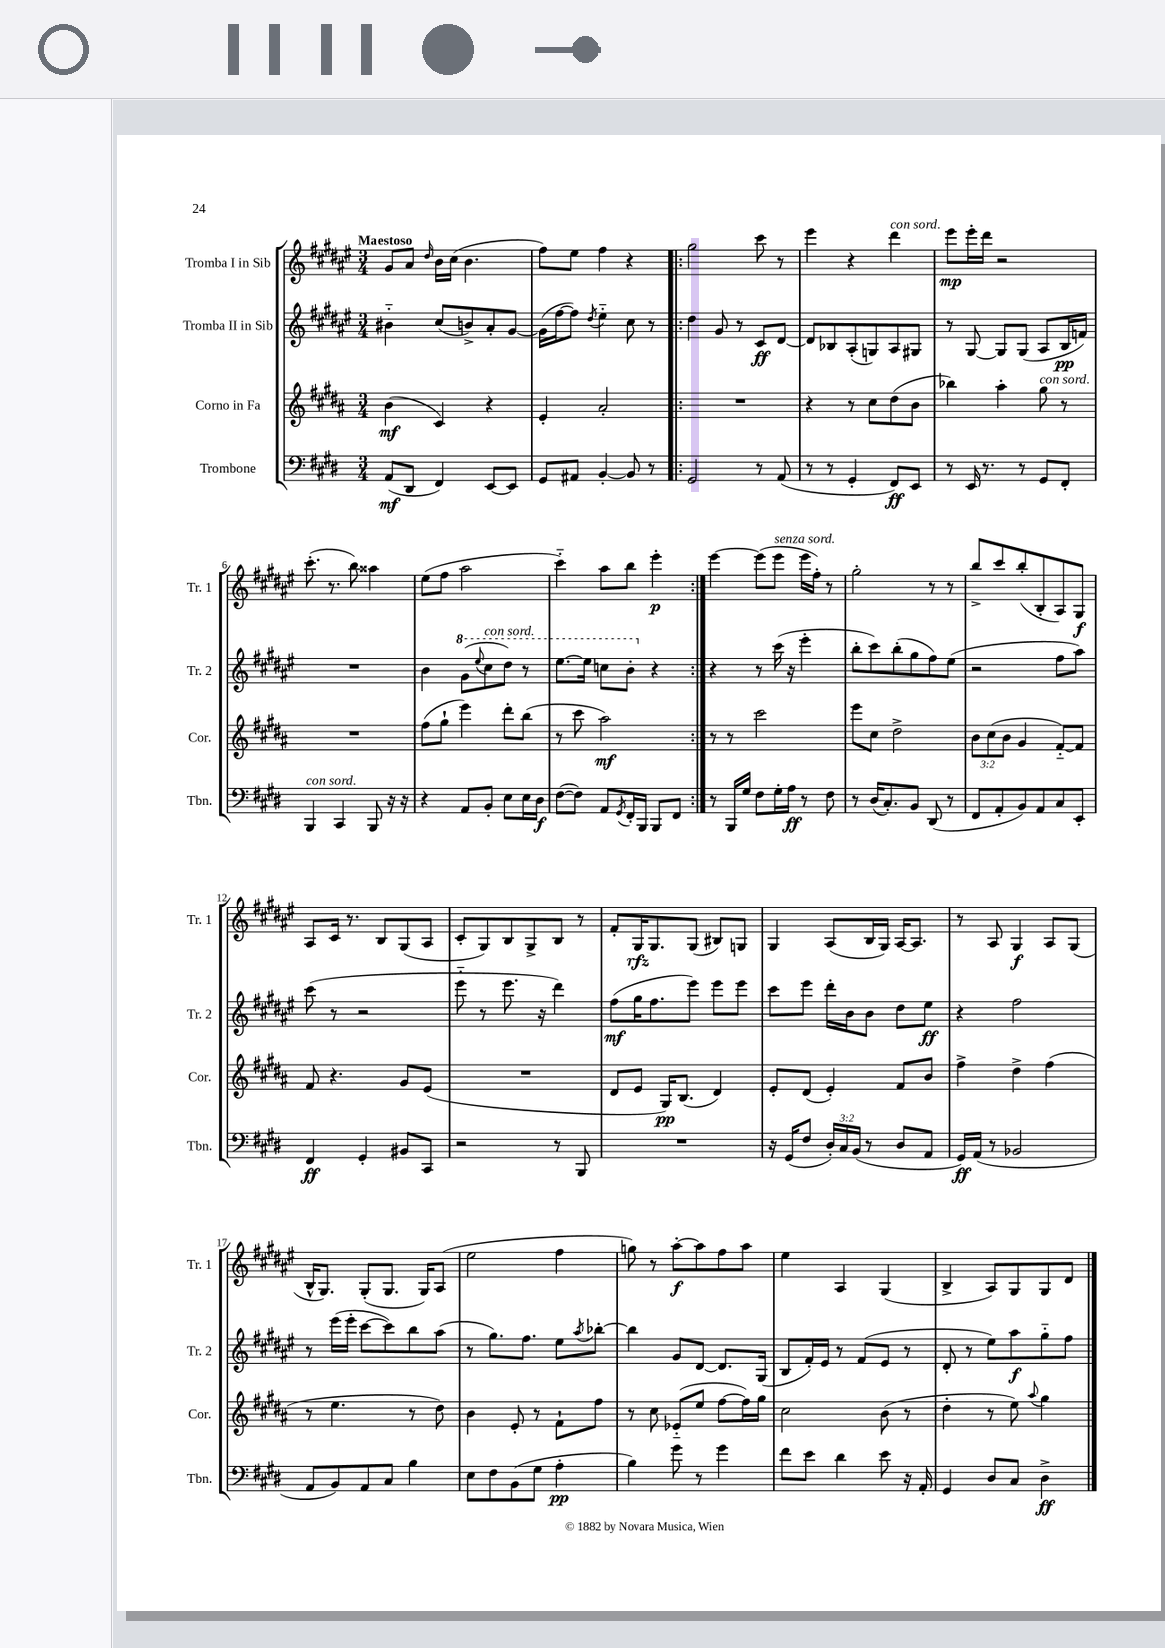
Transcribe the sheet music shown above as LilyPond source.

<<
\new StaffGroup <<
\new Staff = "s0" \with { instrumentName = "Tromba I in Sib" shortInstrumentName = "Tr. 1" } {
    \clef treble \key fis \major \numericTimeSignature \time 3/4 \tempo "Maestoso"
    gis'8 ais'8 \grace { dis''16 } b'16 cis''16( b'4. |
    fis''8) eis''8 fis''4 r4 |
    \repeat volta 2 { gis''2 cis'''8 r8 |
    eis'''4 r4 dis'''4^\markup { \italic "con sord." } |
    eis'''8\mp eis'''16-. dis'''16 r2 |
    cis'''8.-.( r8. b''8) aisis''4 |
    eis''8( fis''8 ais''2 |
    cis'''4-_) ais''8 b''8 eis'''4-.\p | }
    eis'''4~ eis'''8( eis'''8^\markup { \italic "senza sord." } eis'''16 fis''16-.) r8 |
    gis''2-. r8 r8 |
    b''8-> cis'''8 b''8-.( b8-. ais8) gis8\f |
    ais8 cis'16 r8. b8 gis8( ais8 |
    cis'8-. gis8) b8 gis8-> b8 r8 |
    fis'8-. gis16\rfz gis8. gis8( bis8) g8 |
    gis4 ais8( b16 gis16) ais16~ ais8. |
    r8 ais8 gis4\f ais8 gis8( |
    b16-^ gis8.) gis8-.( gis8. gis16) ais8( |
    eis''2 fis''4 |
    g''8) r8 ais''8~-.\f ais''8 fis''8 ais''8 |
    eis''4 ais4 gis4( |
    b4-> ais8) gis8 gis8 dis'8 \bar "|." |
}
\new Staff = "s1" \with { instrumentName = "Tromba II in Sib" shortInstrumentName = "Tr. 2" } {
    \clef treble \key fis \major \numericTimeSignature \time 3/4
    bis'4-_ cis''8( b'8->) ais'8-. gis'8~ |
    gis'16( fis''16~ fis''8) \acciaccatura { dis''8 } eis''4-_ cis''8 r8 |
    \repeat volta 2 { dis''4 gis'8 r8 cis'8\ff dis'8~ |
    dis'8 bes8 ais8-.( g8) ais8 gis8 |
    r8 gis8~ gis8 gis8( ais8 b16\pp f'16) |
    R2. |
    b'4 \ottava #1 gis''8( \appoggiatura { eis'''8 } cis'''8^\markup { \italic "con sord." } dis'''8) r8 |
    eis'''8.~ eis'''16 c'''8 b''8-. \ottava #0 r4 | }
    r4 r8 cis'''16( r16 eis'''4-. |
    b''8-. cis'''8) b''8-.( gis''8 fis''8) eis''8( |
    r2 fis''8 ais''8) |
    cis'''8( r8 r2 |
    eis'''8-_ r8 eis'''8. r16 dis'''4) |
    fis''8\mf( gis''16 fis''8. eis'''8) eis'''8 eis'''8 |
    cis'''8 eis'''8 dis'''16-. b'16 b'8 dis''8 eis''8\ff |
    r4 fis''2 |
    r8 eis'''16( eis'''16-. cis'''8~ cis'''8) b''8 ais''8( |
    r8 gis''8.) fis''8. eis''8 \acciaccatura { ais''8 } bes''8~-. |
    bes''4 gis'8 dis'8~ dis'8. gis16( |
    b8 fis'16-.) eis'16 r8 fis'8( eis'8 r8 |
    dis'8-. r8 eis''8) ais''8\f gis''8-_ fis''8 \bar "|." |
}
\new Staff = "s2" \with { instrumentName = "Corno in Fa" shortInstrumentName = "Cor." } {
    \clef treble \key b \major \numericTimeSignature \time 3/4 \override Staff.TupletNumber.text = #tuplet-number::calc-fraction-text
    b'4\mf( cis'4) r4 |
    e'4-. ais'2-. |
    \repeat volta 2 { R2. |
    r4 r8 cis''8 dis''8( b'8 |
    bes''4) ais''4-. gis''8^\markup { \italic "con sord." } r8 |
    R2. |
    fis''8( gis''8-! e'''4) dis'''8-. b''8( |
    r8 cis'''8 ais''2\mf) | }
    r8 r8 cis'''2 |
    e'''8 cis''8 dis''2-> |
    \tuplet 3/2 { b'8 cis''8( b'8 } gis'4 fis'8~-_) fis'8 |
    fis'8 r4. gis'8 e'8( |
    R2. |
    dis'8 e'8 gis16\pp) b8.( dis'4) |
    e'8-. dis'8( e'4-.) fis'8 b'8 |
    fis''4-> dis''4-> fis''4( |
    r8 e''4. r8 dis''8) |
    b'4 e'8-. r8 fis'8-! fis''8 |
    r8 cis''8 ees'8-_( e''8 fis''8~ fis''16) gis''16 |
    cis''2 b'8( r8 |
    dis''4-. r8 e''8) \appoggiatura { ais''8 } gis''4 \bar "|." |
}
\new Staff = "s3" \with { instrumentName = "Trombone" shortInstrumentName = "Tbn." } {
    \clef bass \key e \major \numericTimeSignature \time 3/4 \override Staff.TupletNumber.text = #tuplet-number::calc-fraction-text
    a,8\mf( dis,8 fis,4) e,8~ e,8 |
    gis,8 ais,8 b,4~-. b,8 r8 |
    \repeat volta 2 { gis,2 r8 a,8( |
    r8 r8 gis,4-. fis,8\ff) e,8 |
    r8 e,16 r8. r8 gis,8 fis,8-. |
    b,,4^\markup { \italic "con sord." } cis,4 b,,8 r16 r16 |
    r4 a,8 b,8-. e8 e16 dis16\f |
    fis8~( fis8) a,8 \acciaccatura { gis,8 } fis,16-. b,,16 b,,8 fis,8 | }
    r8 b,,16 gis16 fis8 gis16-. a16\ff r8 fis8 |
    r8 dis16( cis8.-.) b,8 dis,8( r8 |
    fis,8 a,8-. b,8) a,8 cis8 e,8-. |
    fis,4\ff gis,4-. bis,8 cis,8 |
    r2 r8 b,,8 |
    R2. |
    r16 gis,16( fis8 \tuplet 3/2 { dis16-.) cis16 b,16( } r8 dis8 a,8 |
    gis,16\ff) a,16( r8 bes,2 |
    a,8 b,8) a,8 cis8 b4 |
    e8 fis8 b,8( gis8 a4-.\pp |
    b4) gis'8 r8 gis'4 |
    fis'8 e'8 dis'4 e'8 r16 a,16-. |
    gis,4 dis8 cis8 dis4->\ff \bar "|." |
}
>>
>>
